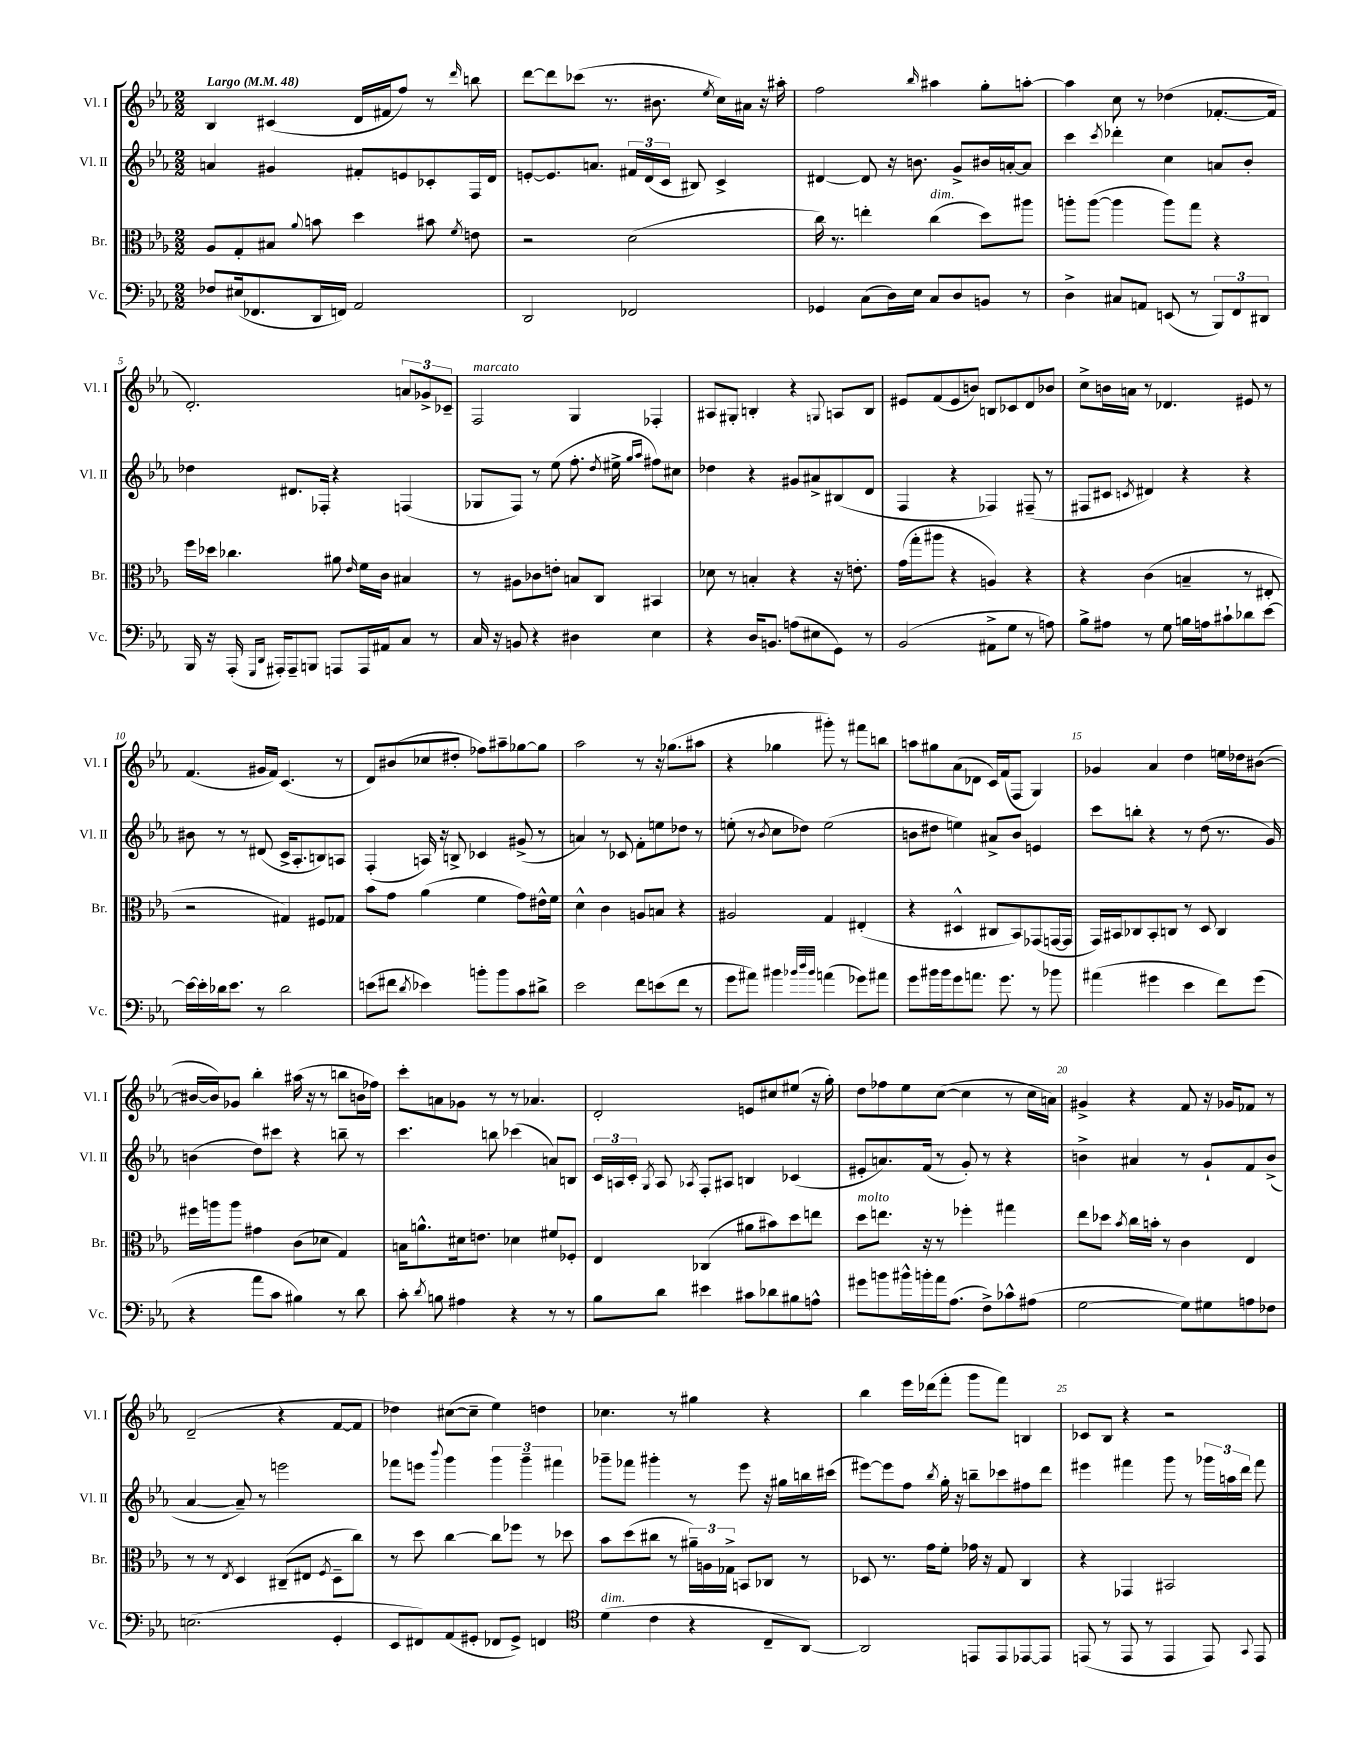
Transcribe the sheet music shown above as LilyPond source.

<<
\new StaffGroup <<
\new Staff = "s0" \with { instrumentName = "Vl. I" shortInstrumentName = "Vl. I" } {
    \clef treble \key ees \major \numericTimeSignature \time 2/2 \tempo "Largo" 4 = 48
    \autoBeamOff bes4 cis'4( d'16[ fis'16 f''8]) r8 \grace { d'''16 } b''8 |
    d'''8[~ d'''8 ces'''8]( r8. bis'8. \acciaccatura { ees''8 } c''16[) ais'16] r16 ais''16-. |
    f''2 \grace { bes''16 } ais''4 g''8[-. a''8]~-. |
    a''4 c''8 r8 des''4( fes'8.[~-. fes'16] |
    d'2.-.) \tuplet 3/2 { a'8[ ges'8-> ces'8]-- } |
    f2^\markup { \italic "marcato" } g4 fes4-. |
    ais8[ gis8]-. b4-. r4 \appoggiatura { g8 } a8[ b8] |
    eis'8[ f'8( eis'8 b'8]) b8[ ces'8 d'8 bes'8] |
    c''8[-> b'16 a'16] r8 des'4. eis'8 r8 |
    f'4.( gis'16[ f'16]) c'4.( r8 |
    d'8[) bis'8( ces''8 dis''8]-. fes''8[) ais''8-- ges''8~ ges''8] |
    aes''2 r8 r16 ges''8.[( ais''8] |
    r4 ges''4 gis'''8-.) r8 fis'''8[ b''8] |
    a''8[ gis''8 aes'8( des'8] c'16[) f'16( f8] g4) |
    ges'4 aes'4 d''4 e''16[ des''16 bis'8]~( |
    bis'16[~ bis'16) ges'8] bes''4-. ais''16( r16 r8 b''8[ b'16 fes''16]) |
    c'''8[-. a'8 ges'8] r8 r8 aes'4. |
    d'2-. e'8[ cis''8 eis''8]( r16 g''16-.) |
    d''8[ fes''8 ees''8 c''8]~( c''4 r8 c''16[ a'16]) |
    gis'4-> r4 f'8 r16 ges'16[ fes'8] r8 |
    d'2--( r4 f'8[~ f'8] |
    des''4) cis''8[~( cis''8]-- ees''4) d''4 |
    ces''4. r8 gis''4 r4 |
    bes''4 ees'''16[ des'''16( f'''8]-. g'''8[ f'''8]) b4 |
    ces'8[ bes8] r4 r2 \bar "|." |
}
\new Staff = "s1" \with { instrumentName = "Vl. II" shortInstrumentName = "Vl. II" } {
    \clef treble \key ees \major \numericTimeSignature \time 2/2
    \autoBeamOff a'4 gis'4 fis'8[-. e'8 ces'8-. f16 d'16] |
    e'8[~-. e'8. a'8.] \tuplet 3/2 { fis'16[ d'16( c'16] } bis8) c'4-> |
    dis'4~ dis'8 r16 b'8. g'8[-> bis'16 a'16~-. a'8] |
    c'''4 \acciaccatura { c'''8 } des'''4-. c''4 a'8[ bes'8]-. |
    des''4 dis'8.[ fes16]-. r4 f4( |
    ges8[ f8]) r8 ees''8( f''8.-. \acciaccatura { d''8 } eis''16-> \grace { g''16[ aes''16] } fis''8[) cis''8] |
    des''4 r4 gis'8[ ais'8-> bis8( d'8] |
    f4 r4 fes4) fis8--( r8 |
    fis8[ cis'8] \acciaccatura { c'8 } dis'4) r4 r4 |
    bis'8 r8 r8 dis'8( c'16[-> aes8.-. b8) a8] |
    f4-.( a16) r16 b8-> ces'4 gis'8->( r8 |
    a'4) r8 ces'8 f'8[-. e''8 des''8] r8 |
    e''8-.( r8 \acciaccatura { bes'8 } c''8[ des''8]) e''2( |
    b'8[ dis''8] e''4) ais'8[-> b'8] e'4 |
    c'''8[ b''8]-. r4 r8 d''8( r8. g'16) |
    b'4( d''8[) cis'''8] r4 b''8-- r8 |
    c'''4. b''8 ces'''4( a'8[) b8] |
    \tuplet 3/2 { c'16[ a16 c'16]-. } \acciaccatura { g8 } a8 \acciaccatura { aes8 } f8[-. ais8] b4 ces'4( |
    eis'8[-. a'8.) f'16]( r8 g'8-.) r8 r4 |
    b'4-> ais'4 r8 g'8[-! f'8 b'8]->( |
    aes'4~ aes'8--) r8 e'''2 |
    fes'''8[ e'''8] \appoggiatura { bes'''8 } g'''4 \tuplet 3/2 { g'''4 g'''4-- fis'''4 } |
    ges'''8[-- fes'''8] gis'''4-. r8 ees'''8 r16 gis''16[ b''16 cis'''16]( |
    eis'''8[~) eis'''8 f''8] \acciaccatura { bes''8 } g''16-. r16 b''8[-- ces'''8 fis''8 d'''8] |
    eis'''4 fis'''4 g'''8 r8 \tuplet 3/2 { ges'''16[ a''16 d'''16] } fis'''8 \bar "|." |
}
\new Staff = "s2" \with { instrumentName = "Br." shortInstrumentName = "Br." } {
    \clef alto \key ees \major \numericTimeSignature \time 2/2
    \autoBeamOff aes8[ g8-. bis8] \appoggiatura { aes'8 } b'8 d''4 bis'8 \acciaccatura { f'8 } e'8 |
    r2 d'2( |
    c''16) r8. e''4-. c''4^\markup { \italic "dim." }( d''8[) ais''8] |
    a''8[-. a''8]~( a''4 a''8[) g''8] r4 |
    f''16[ des''16] ces''4. ais'8 \grace { ees'16 } f'16[ c'16] bis4 |
    r8 ais8[ ces'8 e'8]-. b8[ c8] bis,4 |
    des'8 r8 b4-. r4 r16 e'8.-. |
    g'16[( g''16-. ais''8] r4 a4) r4 |
    r4 c'4( b4-- r8 eis8-. |
    r2 gis4) fis8[ ges8] |
    bes'8[ g'8] aes'4( f'4 g'8[) eis'16-^ f'16] |
    d'4-^ c'4 a8[ b8] r4 |
    ais2 g4 eis4-.( |
    r4 dis4-^ cis8[ bes,8) ges,8( g,16~ g,16] |
    g,16[) bis,16 ces8 bis,8-. c8] r8 d8 c4 |
    fis''16[ a''16 a''8] gis'4 c'8[( des'8] g4) |
    b16[ a'8.-^ dis'16 e'8.] des'4 fis'8[ fes8]-. |
    ees4 ces4( ais'8[ bis'8) d''8 e''8] |
    d''8[^\markup { \italic "molto" } e''8.] r16 r8 fes''4-. gis''4 |
    ees''8[ des''8] \acciaccatura { bes'8 } c''16[ b'16]-. r8 c'4 ees4 |
    r8 r8 \acciaccatura { ees8 } d4 cis8[--( eis8] \acciaccatura { f8 } d8[-- c''8]) |
    r8 d''8 c''4~ c''8[ fes''8] r8 des''8 |
    bes'8[ d''8( cis''8] r8 \tuplet 3/2 { ais'16[--) a16 ges16]-> } b,8[ ces8] r8 |
    des8 r8. g'16[ f'8]-. ges'16 r16 g8 c4 |
    r4 ges,4 bis,2 \bar "|." |
}
\new Staff = "s3" \with { instrumentName = "Vc." shortInstrumentName = "Vc." } {
    \clef bass \key ees \major \numericTimeSignature \time 2/2
    \autoBeamOff fes8[ eis16( fes,8. d,16 f,16]) aes,2 |
    d,2 fes,2 |
    ges,4 c8[( d16) ees16] c8[ d8 b,8] r8 |
    d4-> cis8[ a,8] e,8( r8 \tuplet 3/2 { bes,,8[) f,8 dis,8] } |
    bes,,16 r16 aes,,16-.( \grace { g,,16[ d,16] } ais,,16[-.) ais,,8-- b,,8] a,,8[ a,,16 ais,16 c8] r8 |
    c16 r16 b,8 r4 dis4 ees4 |
    r4 d16[ b,8.] a8[( eis8 g,8]) r8 |
    bes,2( ais,8[-> g8] r8 a8) |
    bes8[-> ais8] r8 g8 b16[ a16 cis'8-! des'8 ees'8]~ |
    ees'16[~ ees'16-. des'16 ees'8.] r8 des'2 |
    e'8[( fis'8] \acciaccatura { d'8 } ees'4) b'8[-. b'8 c'8 dis'8]-> |
    ees'2 f'8[ e'8( f'8] r8 |
    g'8[ ais'8]) bis'4 \grace { bes'32[ d''32 bes'32] } a'4( ges'8[) ais'8] |
    g'8[ bis'16 bis'16 g'8 a'8.] g'8. r8 bes'8 |
    ais'4( gis'4 ees'4 f'8[) gis'8]( |
    r4 aes'8[ c'8] bis4) r8 d'8 |
    c'8-. \acciaccatura { d'8 } b8 ais4 r4 r8 r8 |
    bes8[ d'8] eis'4 cis'8[ des'8 bis8 a8]-^ |
    gis'8[ b'8 bis'16-^ b'16-. aes'16 aes8.]( f8[->) ces'8-^ ais8]( |
    g2~ g8[) gis8 a8 fes8] |
    e2.( g,4-. |
    ees,8[ fis,8) aes,8( gis,8]-. fes,8[ gis,8]->) f,4 |
    \clef tenor d'4^\markup { \italic "dim." }( c'4 r4 c8[-- aes,8]~) |
    aes,2 e,8[ e,8 ees,8~ ees,8] |
    e,8( r8 e,8 r8 e,4 e,8) \appoggiatura { g,8 } e,8 \bar "|." |
}
>>
>>
\layout { \context { \Score \override BarNumber.break-visibility = ##(#f #t #t) barNumberVisibility = #(every-nth-bar-number-visible 5) } }
